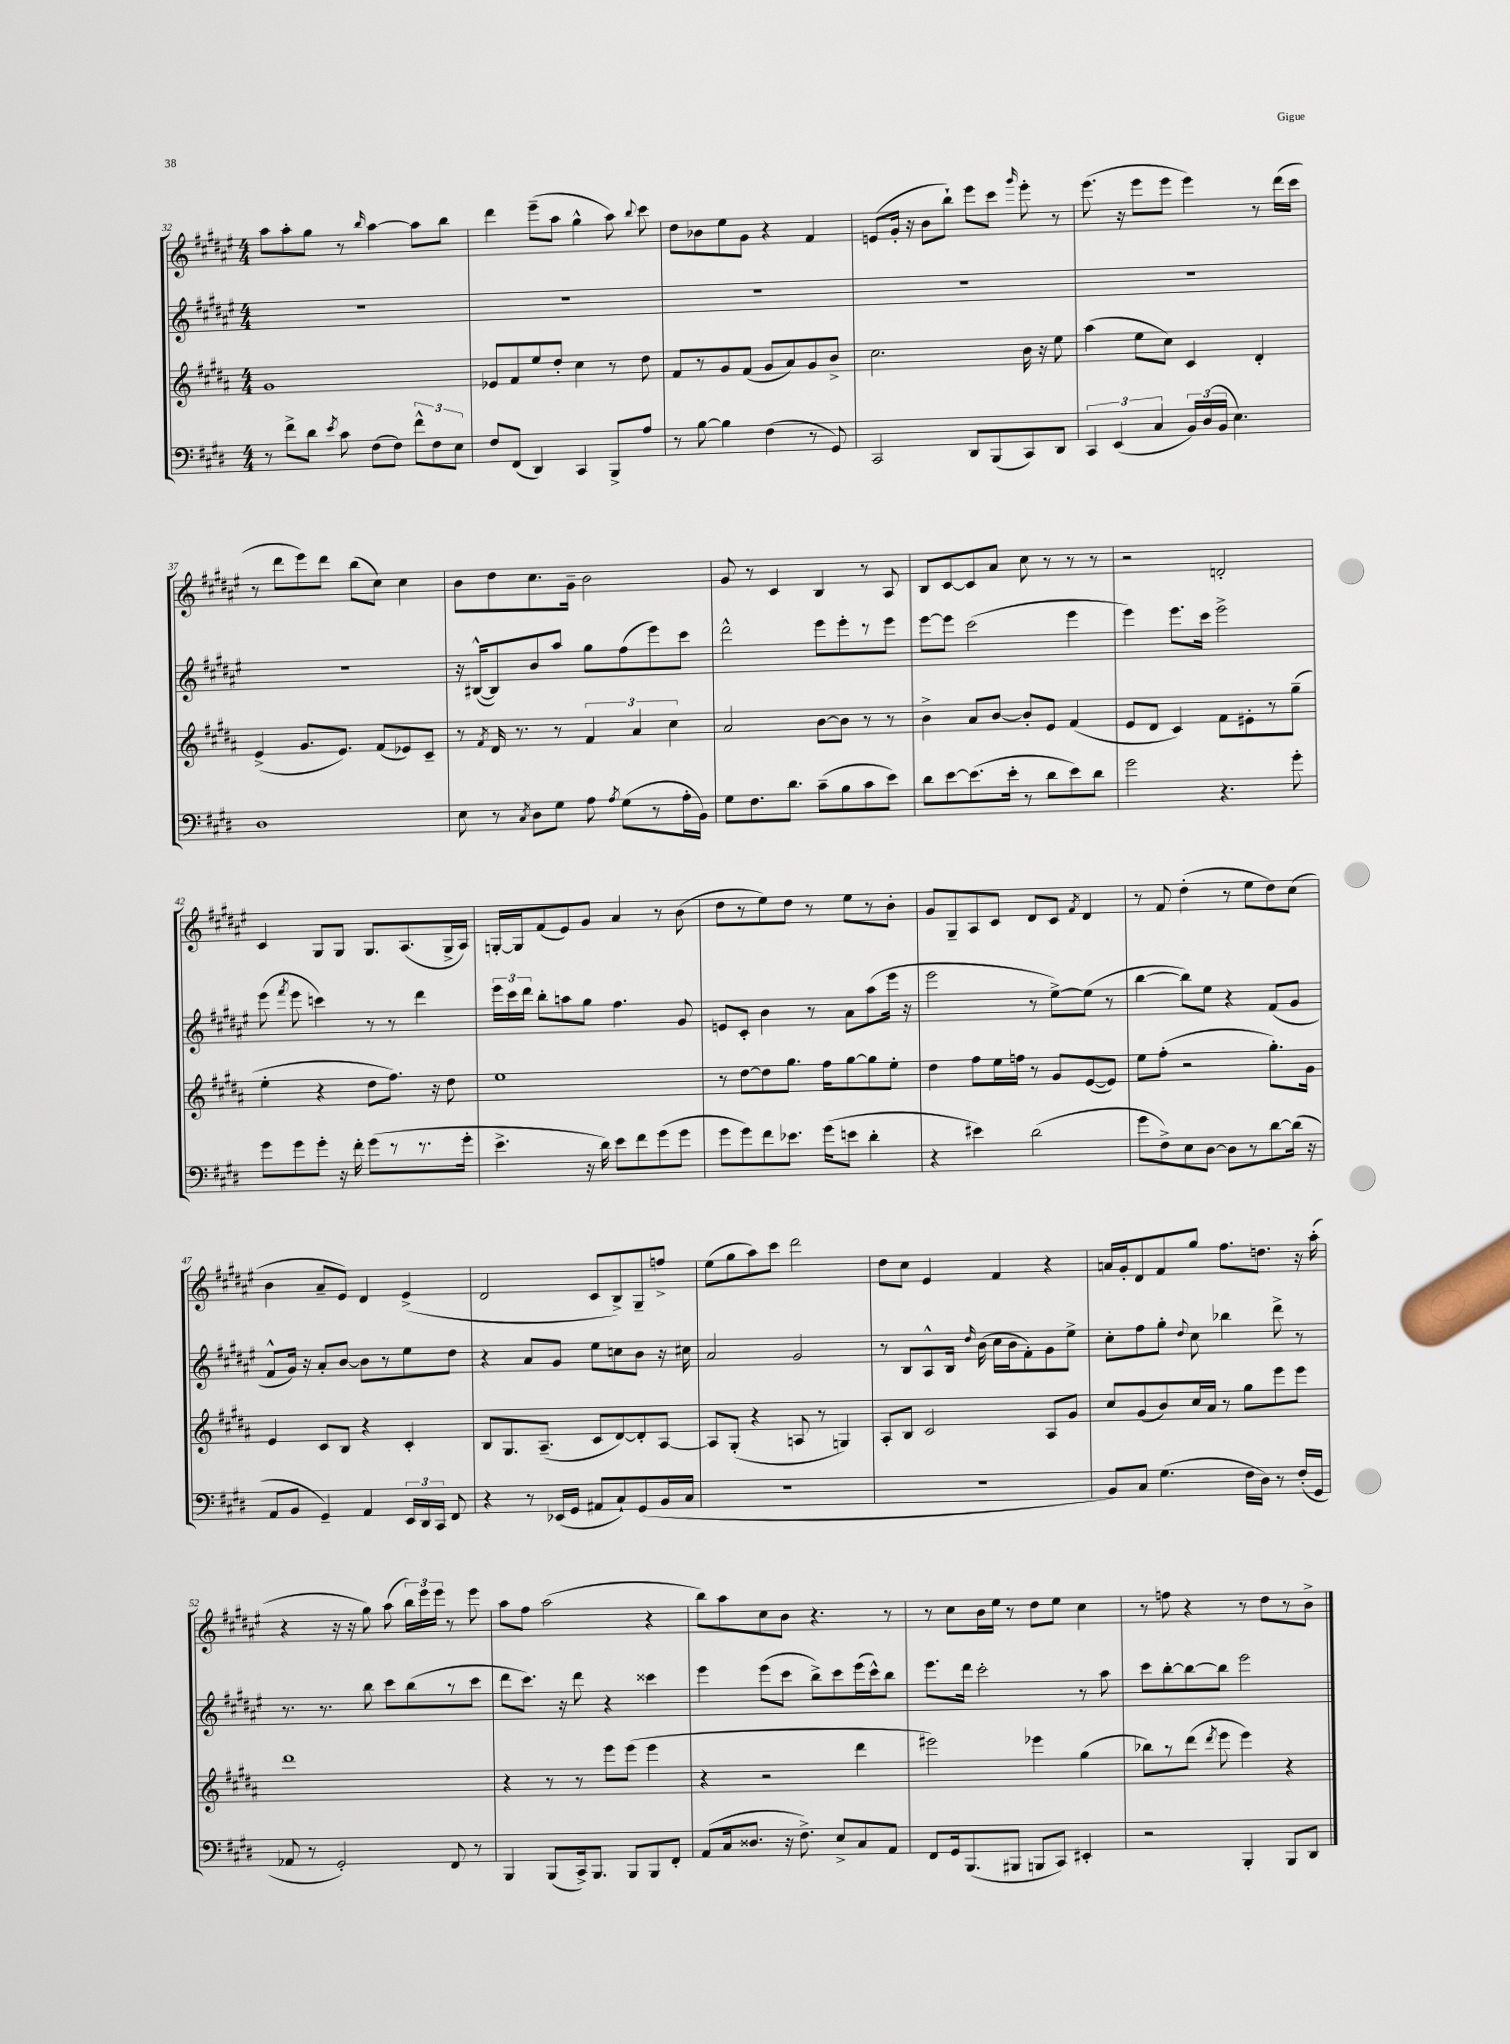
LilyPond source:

<<
\new StaffGroup <<
\new Staff = "s0" {
    \clef treble \key fis \major \numericTimeSignature \time 4/4
    \autoBeamOff ais''8[ ais''8-. gis''8] r8 \grace { b''16 } ais''4~ ais''8[ b''8] |
    dis'''4 eis'''8[--( ais''8] gis''4-^ ais''8) \appoggiatura { b''8 } cis'''8 |
    dis''8[ bes'8 eis''8 gis'8] r4 fis'4 |
    e'8[( gis'16]-. r16 b'8[ b''8]-!) eis'''8[ cis'''8] \grace { gis'''16 } eis'''8-. r8 |
    eis'''8.( r16 eis'''8[ eis'''8] eis'''4) r8 dis'''16[( cis'''16] |
    r8 dis'''8[ eis'''8) dis'''8] b''8[( cis''8]) cis''4 |
    b'8[ dis''8 cis''8. gis'16]-- b'2 |
    gis'8 r8 cis'4 b4 r8 ais8 |
    b8[ cis'8~ cis'8 ais'8] cis''8 r8 r8 r8 |
    r2 d'2-. |
    cis'4 gis8[ gis8] gis8.[ ais8.( gis16-> ais16]) |
    g16[~-. g16 fis'8( eis'8) gis'8] ais'4 r8 b'8( |
    dis''8[ r8 eis''8) dis''8] r8 eis''8[ r8 b'8]-. |
    gis'8[ gis8-- ais8 cis'8] dis'8[ cis'8] \acciaccatura { fis'8 } dis'4 |
    r8 fis'8 dis''4-.( r8 eis''8[ dis''8) cis''8]( |
    b'4 ais'8[-- eis'8]) dis'4 eis'4->( |
    dis'2 cis'8[ b8->) gis8-- f''8]-> |
    eis''8[( gis''8 ais''8) cis'''8] dis'''2 |
    dis''8[ cis''8] eis'4 fis'4 r4 |
    a'16[ gis'16-. dis'8 fis'8 gis''8] fis''8.[ d''8.] r16 ais''16-.( |
    r4 r16 r16 gis''8) ais''8( \tuplet 3/2 { b''16[) eis'''16 eis'''16] } r8 eis'''8 |
    ais''8[ fis''8] ais''2( r4 |
    b''8[) ais''8 cis''8 b'8] r4. r8 |
    r8 cis''8[ b'16 eis''16] r8 dis''8[ eis''8] cis''4 |
    r8 f''8 r4 r8 dis''8[ r8 b'8]-> \bar "|." |
}
\new Staff = "s1" {
    \clef treble \key fis \major \numericTimeSignature \time 4/4
    \autoBeamOff R1 |
    R1 |
    R1 |
    R1 |
    R1 |
    R1 |
    r16 bis16[~-^( bis8) b'8 ais''8] gis''8[ fis''8( eis'''8) cis'''8] |
    dis'''2-^ eis'''8[ eis'''8-. r8 eis'''8] |
    eis'''8[~ eis'''8] cis'''2( eis'''4 |
    eis'''4) eis'''8.[ cis'''16] eis'''2-> |
    eis'''8( \acciaccatura { fis'''8 } eis'''8 c'''4) r8 r8 dis'''4 |
    \tuplet 3/2 { eis'''16[ cis'''16 dis'''16] } b''8[-. a''8 gis''8] fis''4. gis'8 |
    e'8[ cis'8]-. b'4 r8 ais'8[ ais''8( eis'''16] r16 |
    eis'''2 r8 eis''8[~->) eis''8]( r8 |
    b''4~ b''8[) eis''8] r4 fis'8[( gis'8] |
    fis'8[-^ gis'16]) r16 ais'8[-. b'8]~ b'8[ r8 eis''8 dis''8] |
    r4 ais'8[ gis'8] eis''8[ c''8 b'8] r16 cis''16 |
    ais'2 gis'2 |
    r8 b8[ ais8-^ b16] \grace { dis''16 } b'16( cis''16[ b'16 fis'8-.) gis'8 eis''8]-> |
    cis''8[-. fis''8 gis''8]-. \appoggiatura { dis''8 } cis''8 bes''4 dis'''8-> r8 |
    r8. r8. b''8 cis'''8[ b''8( r8 cis'''8] |
    dis'''8[ cis'''8.]) r16 dis'''8 r4 cisis'''4 |
    eis'''4 eis'''8[( cis'''8] b''8[->) cis'''8 eis'''16( cis'''16-^) b''8] |
    eis'''8.[ dis'''16] cis'''2-. r8 ais''8 |
    cis'''8[ b''8~-. b''8~ b''8] eis'''2 \bar "|." |
}
\new Staff = "s2" {
    \clef treble \key b \major \numericTimeSignature \time 4/4
    \autoBeamOff gis'1 |
    ees'8[ fis'8 e''8 dis''8]-. cis''4 r8 dis''8 |
    fis'8[ r8 gis'8 fis'8]( gis'8[ ais'8) gis'8 b'8]-> |
    cis''2. b'16 r16 e''8 |
    ais''4( e''8[ cis''8]) cis'4 dis'4-. |
    e'4->( gis'8.[ e'8.]) fis'8[( ees'8) cis'8]-- |
    r8 \acciaccatura { fis'8 } dis'16 r8. r8 \tuplet 3/2 { fis'4 ais'4 cis''4 } |
    ais'2 b'8[~ b'8] r8 r8 |
    b'4-> ais'8[ b'8]~ b'8[-. e'8] fis'4( |
    e'8[ dis'8] cis'4) fis'8[ eis'8-. r8 gis''8]--( |
    e''4-. r4 dis''8[ fis''8.]) r16 dis''8 |
    e''1 |
    r8 dis''8[~ dis''8 gis''8.] fis''16[ gis''8~ gis''8 e''8]-. |
    dis''4 fis''8[ e''16 f''16] r8 gis'8[ e'8~( e'8]) |
    e''8[ fis''8]-.( r2 gis''8.[-.) gis'16] |
    e'4 cis'8[ b8] r4 cis'4-. |
    b8[ gis8. ais8.]--( cis'8[ dis'8~) dis'8-. ais8]~ |
    ais8[ gis8]-.( r4 a8 r8 g4) |
    ais8[-. b8] cis'2 ais8[ gis'8] |
    cis''8[ gis'8( b'8) cis''16 ais'16] r8 gis''8[ e'''8 e'''8] |
    dis'''1 |
    r4 r8 r8 e'''8[ e'''8]( e'''4 |
    r4 r2 dis'''4 |
    eis'''2) ees'''4 gis''4( |
    bes''8[) r8 dis'''8]( \acciaccatura { dis'''8 } e'''8 e'''4) r4 \bar "|." |
}
\new Staff = "s3" {
    \clef bass \key e \major \numericTimeSignature \time 4/4
    \autoBeamOff r8 fis'8[-> dis'8] \acciaccatura { e'8 } cis'8 fis8[( fis8]) \tuplet 3/2 { fis'8[-^ fis8 e8] } |
    fis8[ fis,8]( dis,4) cis,4 b,,8[-> a8] |
    r8 b8~ b4 fis4( r8 gis,8) |
    cis,2 dis,8[ b,,8( cis,8) dis,8] |
    \tuplet 3/2 { cis,4 e,4( cis4 } \tuplet 3/2 { b,16[) dis16( b,16] } e4.) |
    dis1 |
    e8 r8 \acciaccatura { cis8 } dis8[ gis8] a8 \acciaccatura { a8 } gis8[( r8 a16-. b,16]) |
    gis8[ fis8. dis'8.] cis'8[--( b8 cis'8 e'8]) |
    dis'8[ e'8~ e'8.( e'16]-. r8 dis'8[ e'8) dis'8] |
    gis'2 r4. gis'8-. |
    gis'8[ gis'8 gis'8]-. r16 fis'16-. gis'8[( r8 r8. gis'16]-. |
    e'4.-> r16 dis'16) e'8[ fis'8 gis'8( gis'8] |
    gis'8[ gis'8) fis'8 ees'8.] gis'16[( e'8] dis'4-. |
    r4 eis'4) dis'2( |
    gis'8[ fis8->) e8 dis8]~ dis8[ r8 dis'8~ dis'16]( r16 |
    a,8[ b,8] gis,4--) a,4 \tuplet 3/2 { e,16[ dis,16 cis,16] } fis,8 |
    r4 r8 ees,16[( gis,16] ais,8[ cis8-!) gis,8( b,16 cis16] |
    r1 |
    R1 |
    b,8[) cis8] gis4.( fis16[ dis16]) r8 fis16[-.( gis,16] |
    aes,8 r8 gis,2-.) fis,8 r8 |
    b,,4 b,,8[( cis,16->) b,,8.] b,,8[ b,,8 fis,8]-. |
    a,8[( cis16 disis8.] r16 fis8.->) e8[-> cis8 a,8] |
    fis,8[ gis,16 b,,8.( bis,,8] b,,8[ cis,8]) eis,4-. |
    r2 b,,4-. b,,8[ dis,8] \bar "|." |
}
>>
>>
\layout { \context { \Score currentBarNumber = #32 } }
